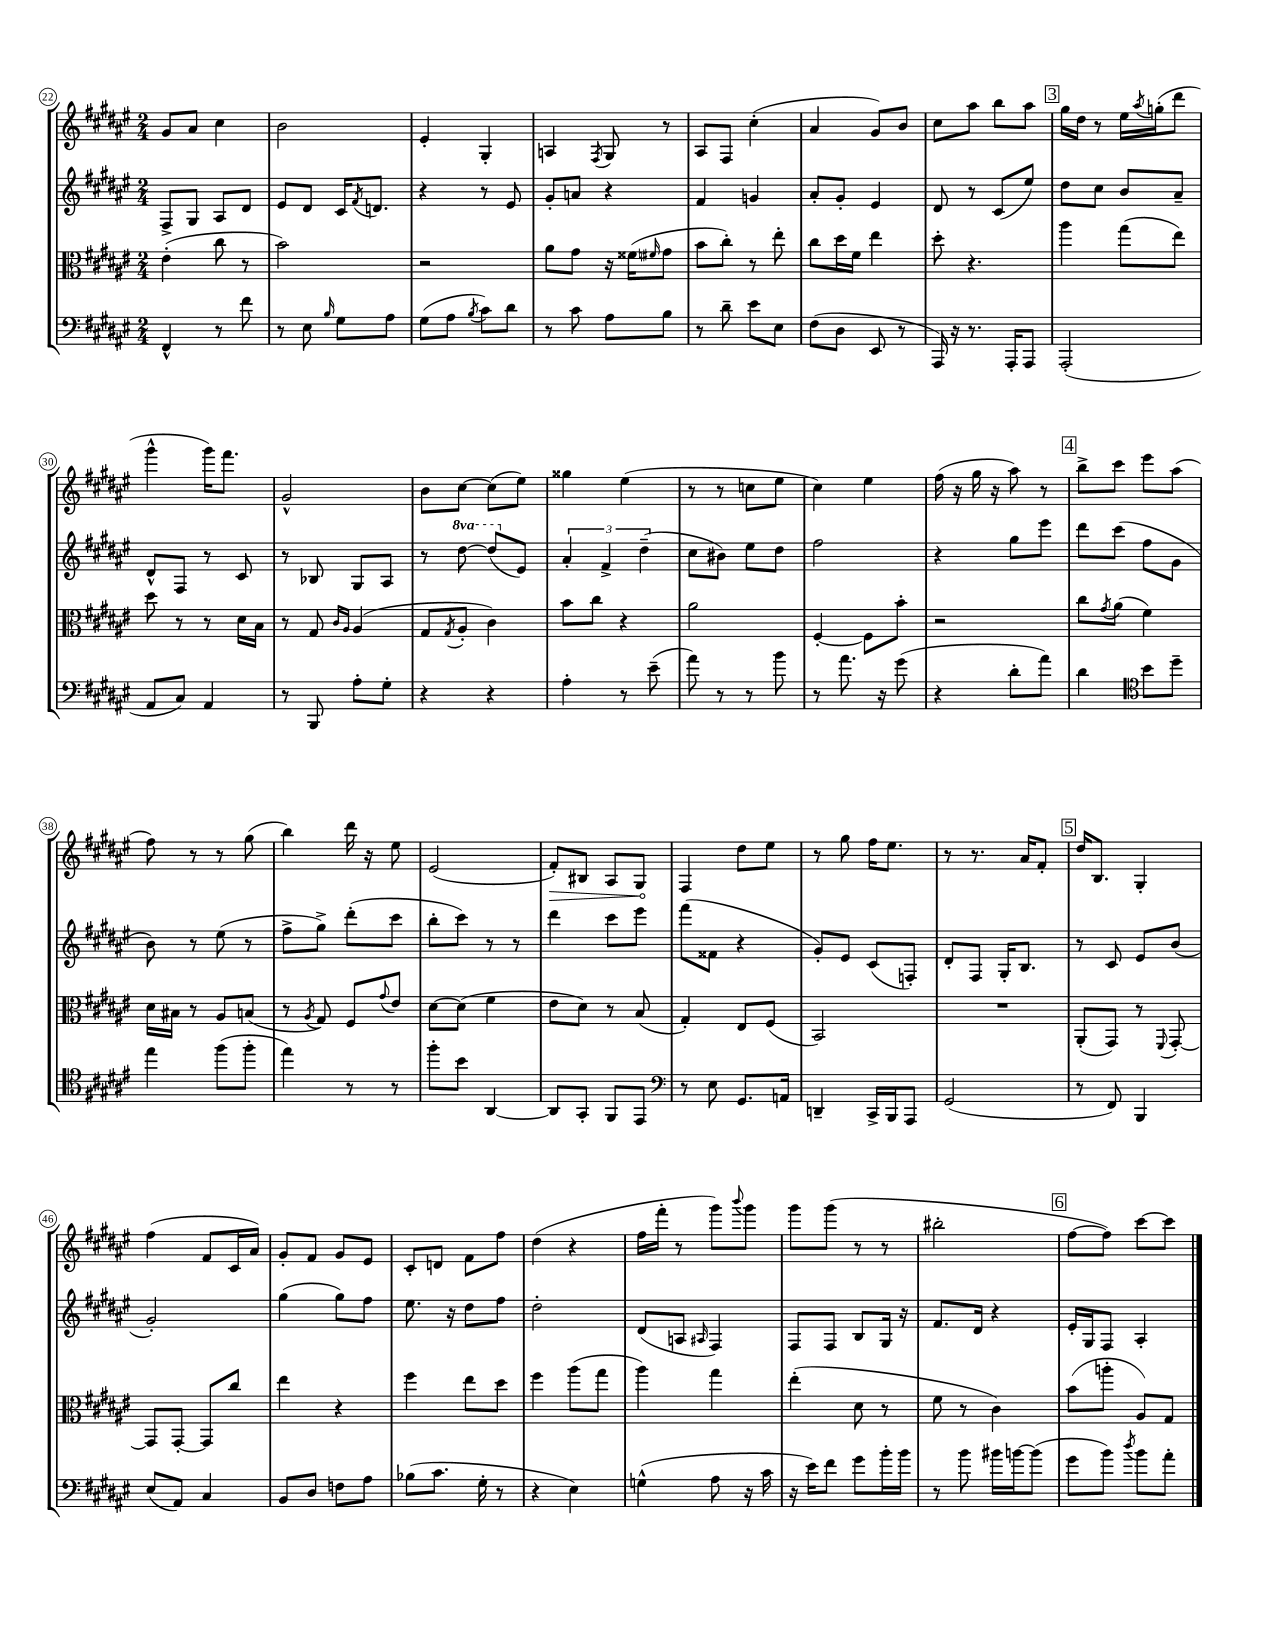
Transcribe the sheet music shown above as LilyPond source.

<<
\new StaffGroup <<
\new Staff = "s0" {
    \clef treble \key fis \major \numericTimeSignature \time 2/4
    gis'8 ais'8 cis''4 |
    b'2 |
    eis'4-. gis4-. |
    a4 \acciaccatura { fis8 } gis8 r8 |
    ais8 fis8 cis''4-.( |
    ais'4 gis'8) b'8 |
    cis''8 ais''8 b''8 ais''8 |
    \mark \markup { \box "3" } gis''16 dis''16 r8 eis''16 \acciaccatura { ais''8 } g''16-.( dis'''8 |
    gis'''4-^ gis'''16) fis'''8. |
    gis'2-^ |
    b'8 cis''8~ cis''8( eis''8) |
    gisis''4 eis''4( |
    r8 r8 c''8 eis''8 |
    cis''4) eis''4 |
    fis''16( r16 gis''16 r16 ais''8) r8 |
    \mark \markup { \box "4" } b''8-> cis'''8 eis'''8 ais''8( |
    fis''8) r8 r8 gis''8( |
    b''4) dis'''16 r16 eis''8 |
    eis'2( |
    \once \override Hairpin.circled-tip = ##t fis'8-.\>) bis8 ais8 gis8\! |
    fis4 dis''8 eis''8 |
    r8 gis''8 fis''16 eis''8. |
    r8 r8. ais'16 fis'8-. |
    \mark \markup { \box "5" } dis''16 b8. gis4-. |
    fis''4( fis'8 cis'16 ais'16) |
    gis'8-. fis'8 gis'8 eis'8 |
    cis'8-. d'8 fis'8 fis''8 |
    dis''4( r4 |
    fis''16 fis'''16-. r8 gis'''8) \appoggiatura { b'''8 } gis'''8 |
    gis'''8 gis'''8( r8 r8 |
    bis''2-. |
    \mark \markup { \box "6" } fis''8~ fis''8) cis'''8~ cis'''8 \bar "|." |
}
\new Staff = "s1" {
    \clef treble \key fis \major \numericTimeSignature \time 2/4 \set Staff.ottavationMarkups = #ottavation-simple-ordinals
    fis8-> gis8 ais8 dis'8 |
    eis'8 dis'8 cis'16 \acciaccatura { fis'8 } d'8. |
    r4 r8 eis'8 |
    gis'8-. a'8 r4 |
    fis'4 g'4 |
    ais'8-. gis'8-. eis'4 |
    dis'8 r8 cis'8( eis''8) |
    \mark \markup { \box "3" } dis''8 cis''8 b'8 ais'8-- |
    dis'8-^ fis8 r8 cis'8 |
    r8 bes8 gis8 ais8 |
    r8 \ottava #1 dis'''8~ dis'''8( \ottava #0 eis'8) |
    \tuplet 3/2 { ais'4-. fis'4-> dis''4--( } |
    cis''8 bis'8) eis''8 dis''8 |
    fis''2 |
    r4 gis''8 eis'''8 |
    \mark \markup { \box "4" } dis'''8 cis'''8( fis''8 gis'8 |
    b'8) r8 eis''8( r8 |
    fis''8-> gis''8->) dis'''8-.( cis'''8 |
    b''8-. cis'''8) r8 r8 |
    dis'''4 cis'''8 eis'''8 |
    fis'''8( fisis'8 r4 |
    gis'8-.) eis'8 cis'8( f8-.) |
    dis'8-. fis8 gis16-. b8. |
    \mark \markup { \box "5" } r8 cis'8 eis'8 b'8( |
    gis'2-.) |
    gis''4( gis''8) fis''8 |
    eis''8. r16 dis''8 fis''8 |
    dis''2-. |
    dis'8( a8 \grace { ais16 } fis4) |
    fis8 fis8 b8 gis16 r16 |
    fis'8. dis'16 r4 |
    \mark \markup { \box "6" } eis'16-. gis16 fis8 ais4-. \bar "|." |
}
\new Staff = "s2" {
    \clef alto \key fis \major \numericTimeSignature \time 2/4
    eis'4-.( cis''8 r8 |
    b'2) |
    r2 |
    ais'8 gis'8 r16 fisis'16( \grace { fis'16 } gis'8 |
    b'8 cis''8-.) r8 eis''8-. |
    cis''8 dis''16 fis'16 eis''4 |
    dis''8-. r4. |
    \mark \markup { \box "3" } ais''4 gis''8( eis''8) |
    dis''8 r8 r8 dis'16 b16 |
    r8 gis8 \grace { cis'16 ais16 } ais4( |
    gis8 \acciaccatura { gis8 } ais8-. cis'4) |
    b'8 cis''8 r4 |
    ais'2 |
    fis4~-. fis8 b'8-. |
    r2 |
    \mark \markup { \box "4" } cis''8 \acciaccatura { gis'8 } ais'8( fis'4) |
    dis'16 bis16 r8 ais8 b8( |
    r8 \acciaccatura { ais8 } gis8) fis8 \appoggiatura { gis'8 } eis'8 |
    dis'8~ dis'8( fis'4 |
    eis'8 dis'8) r8 b8( |
    gis4-.) eis8 fis8( |
    b,2) |
    R2 |
    \mark \markup { \box "5" } ais,8-.( gis,8) r8 \appoggiatura { fis,8 } gis,8~-. |
    gis,8 gis,8~-. gis,8 cis''8 |
    eis''4 r4 |
    fis''4 eis''8 dis''8 |
    fis''4 ais''8( gis''8 |
    ais''4) gis''4 |
    eis''4-.( dis'8 r8 |
    fis'8 r8 cis'4) |
    \mark \markup { \box "6" } b'8( a''8-. ais8) gis8 \bar "|." |
}
\new Staff = "s3" {
    \clef bass \key fis \major \numericTimeSignature \time 2/4
    fis,4-^ r8 fis'8 |
    r8 eis8 \grace { b16 } gis8 ais8 |
    gis8( ais8 \acciaccatura { b8 } cis'8) dis'8 |
    r8 cis'8 ais8 b8 |
    r8 dis'8-- eis'8 eis8 |
    fis8( dis8 eis,8 r8 |
    ais,,16) r16 r8. ais,,16-. ais,,8 |
    \mark \markup { \box "3" } ais,,2-.( |
    ais,8 cis8) ais,4 |
    r8 b,,8 ais8-. gis8-. |
    r4 r4 |
    ais4-. r8 eis'8--( |
    ais'8) r8 r8 b'8 |
    r8 ais'8. r16 gis'8( |
    r4 dis'8-. ais'8) |
    \mark \markup { \box "4" } dis'4 \clef tenor b'8 dis''8-- |
    eis''4 fis''8( fis''8-. |
    eis''4) r8 r8 |
    fis''8-. b'8 ais,4~ |
    ais,8 gis,8-. fis,8 eis,8 |
    \clef bass r8 eis8 gis,8. a,16 |
    d,4-- cis,16-> b,,16 ais,,8 |
    gis,2( |
    \mark \markup { \box "5" } r8 fis,8) b,,4 |
    eis8( ais,8) cis4 |
    b,8 dis8 f8 ais8 |
    bes8( cis'8. gis16-. r8 |
    r4 eis4) |
    g4-^( ais8 r16 cis'16 |
    r16 eis'16) fis'8 gis'8 b'16-. b'16 |
    r8 b'8 bis'16 b'16~ b'8( |
    \mark \markup { \box "6" } gis'8 b'8) \acciaccatura { dis''8 } b'8 ais'8-. \bar "|." |
}
>>
>>
\layout { \context { \Score currentBarNumber = #22 \override BarNumber.stencil = #(make-stencil-circler 0.1 0.3 ly:text-interface::print) } }
